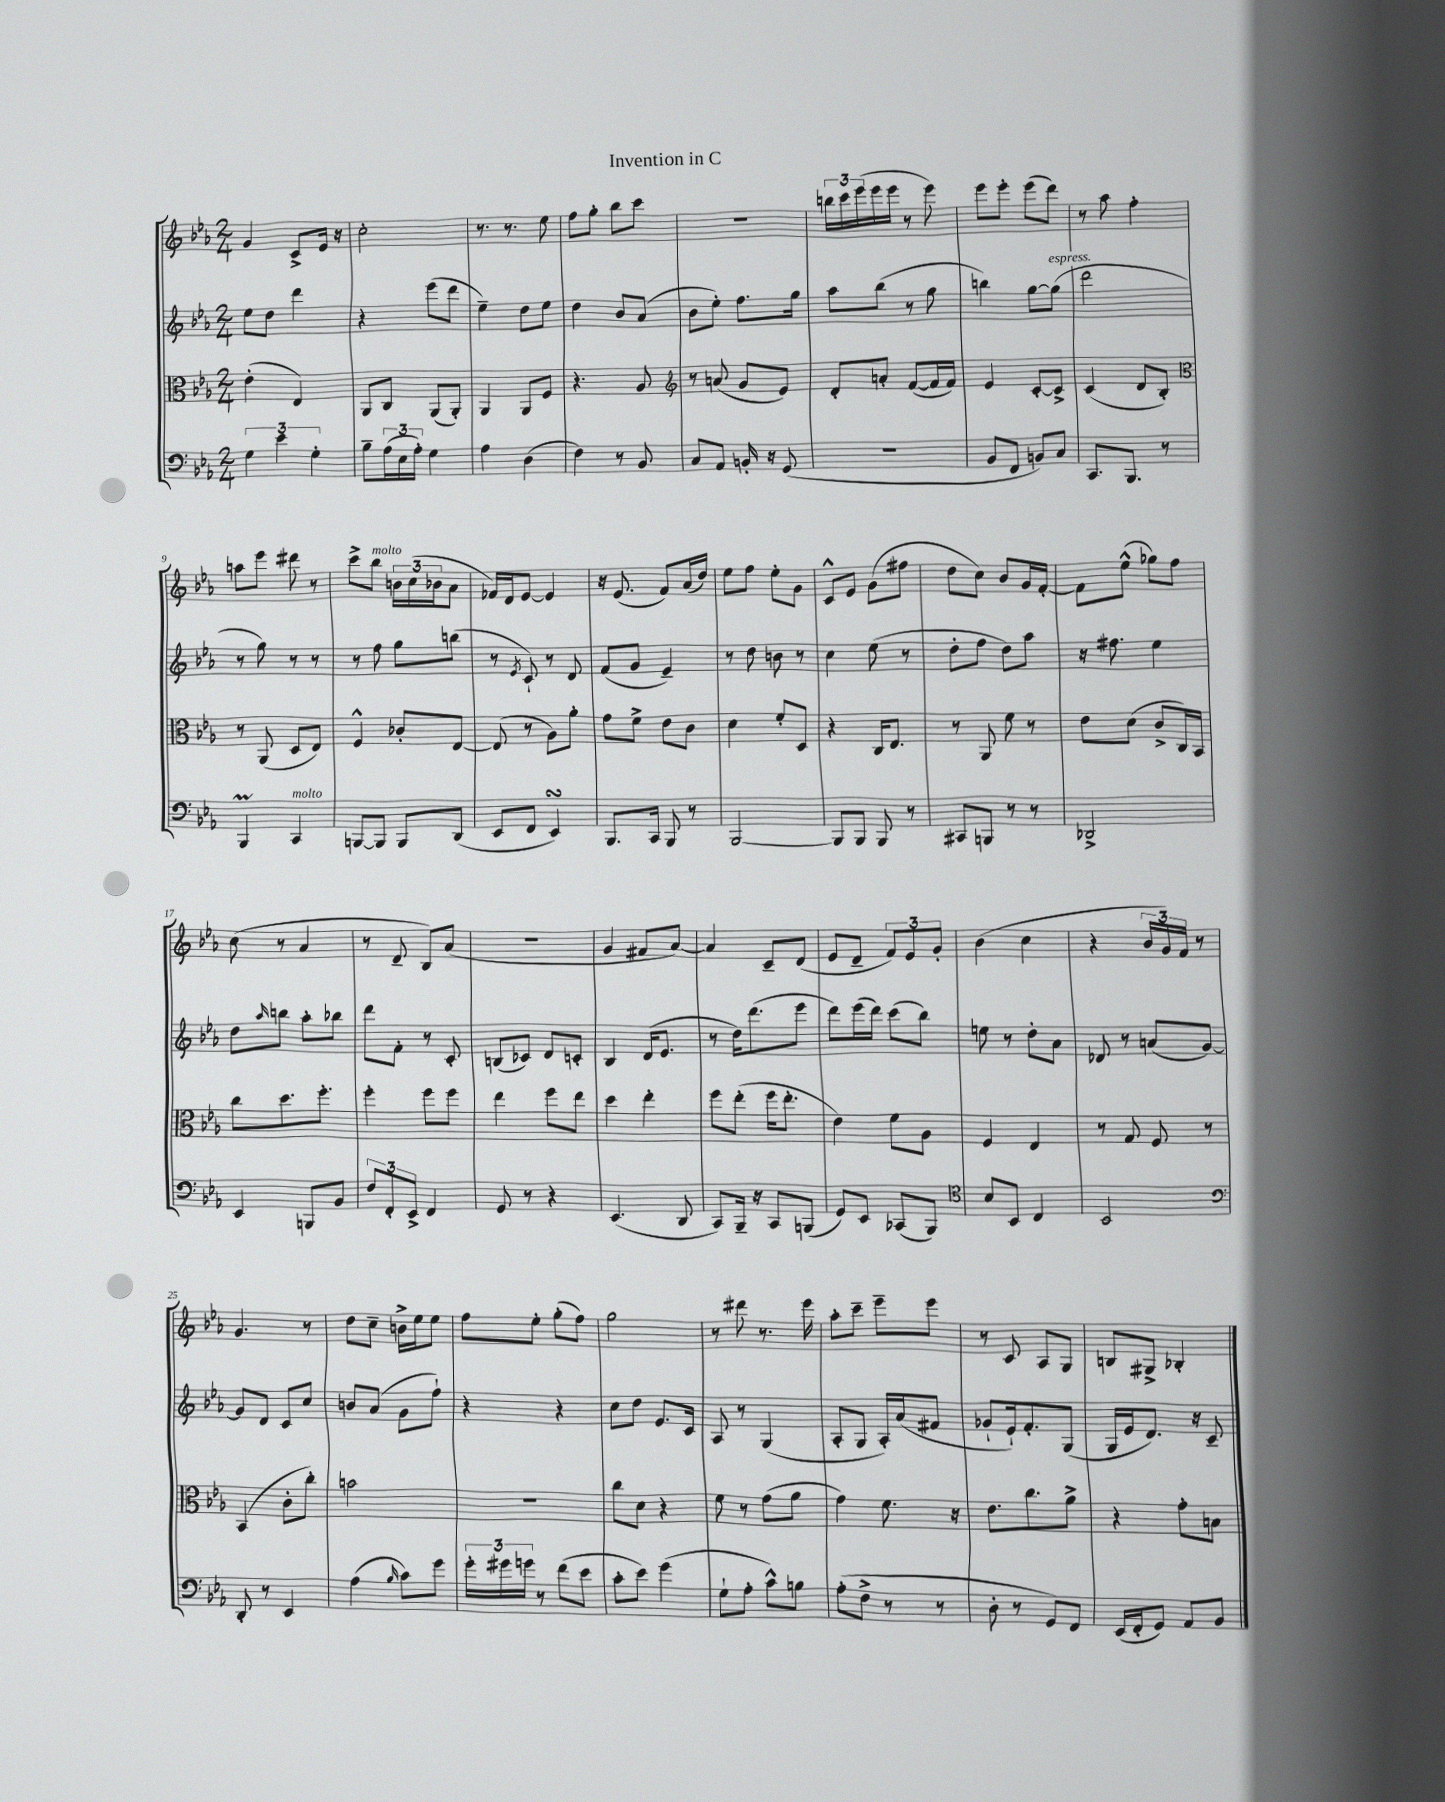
\header { title = "Invention in C" }
<<
\new StaffGroup <<
\new Staff = "s0" {
    \clef treble \key ees \major \numericTimeSignature \time 2/4
    g'4 c'8-> ees'16 r16 |
    c''2-. |
    r8. r8. ees''8 |
    f''8 g''8-. bes''8 c'''8 |
    r2 |
    \tuplet 3/2 { b''16 c'''16 ees'''16( } ees'''16 ees'''16 r8 ees'''8) |
    ees'''8 ees'''8-. ees'''8( d'''8) |
    r8 aes''8 f''4-. |
    a''8 ees'''8 dis'''8 r8 |
    c'''8-> bes''8^\markup { \italic "molto" } \tuplet 3/2 { b'16 c''16( bes'16 } aes'8 |
    fes'16) d'16 ees'8~ ees'4 |
    r16 ees'8.( f'8) aes'16( d''16) |
    ees''8 f''8 ees''8-. g'8 |
    c'8-^ ees'8 g'8( fis''8 |
    d''8 c''8) bes'8 g'16 f'16~-. |
    f'8 ees''8-^( ges''8) f''8 |
    c''8( r8 aes'4 |
    r8 d'8-- bes8) aes'8( |
    R2 |
    g'4 fis'8 aes'8~) |
    aes'4 c'8-- d'8( |
    ees'8 d'8-- \tuplet 3/2 { f'8) ees'8 g'8-. } |
    bes'4( c''4 |
    r4 \tuplet 3/2 { bes'16 g'16) f'16 } r8 |
    g'4. r8 |
    d''8 c''8-- b'16-> ees''16 ees''8 |
    f''8 ees''8-. g''8-.( f''8) |
    g''2 |
    r8 dis'''8 r8. ees'''16 |
    aes''8-. c'''8-- ees'''8-- ees'''8 |
    r8 c'8 aes8 g8 |
    b8 gis8-> bes4-. \bar "|." |
}
\new Staff = "s1" {
    \clef treble \key ees \major \numericTimeSignature \time 2/4
    ees''8 d''8 d'''4 |
    r4 ees'''8( d'''8 |
    ees''4--) d''8 ees''8 |
    d''4 bes'8 aes'8( |
    bes'8 ees''8-.) f''8. g''16 |
    aes''8 bes''8( r8 g''8 |
    b''4) g''8~ g''8^\markup { \italic "espress." }( |
    d'''2 |
    r8 g''8) r8 r8 |
    r8 f''8 g''8 b''8( |
    r8 \acciaccatura { ees'8 } c'8-!) r8 d'8 |
    f'8( g'8 ees'4--) |
    r8 d''8 b'8 r8 |
    c''4 ees''8( r8 |
    d''8-. f''8 d''8) aes''8 |
    r16 fis''8. ees''4 |
    d''8 \grace { aes''16 } b''8 aes''8-. bes''8 |
    d'''8 f'8-. r8 c'8-. |
    b8( ces'8) d'8 c'8-. |
    bes4 d'16( ees'8. |
    r8 d''16) d'''8.( ees'''8 |
    d'''8) ees'''16( d'''16) c'''8( bes''8) |
    e''8 r8 d''8-. aes'8 |
    des'8 r8 a'8( g'8~) |
    g'8 d'8 c'8 c''8 |
    b'8 aes'8( g'8 f''8-!) |
    r4 r4 |
    c''8 d''8 ees'8. c'16 |
    aes8 r8 g4( |
    aes8-. g8 aes16-.) aes'16( fis'8 |
    ges'8-! ees'16-!) f'8.-. g8( |
    g16 ees'16 d'8.) r16 c'8-- \bar "|." |
}
\new Staff = "s2" {
    \clef alto \key ees \major \numericTimeSignature \time 2/4
    ees'4-.( ees4) |
    aes,8 c8 aes,8( aes,8-.) |
    aes,4 aes,8 f8 |
    r4. aes8 |
    \clef treble r8 a'8( g'8 ees'8) |
    d'8-. a'8-. f'8~( f'16 f'16) |
    ees'4 c'8~-. c'8-> |
    c'4( d'8 bes8-.) |
    \clef alto r8 aes,8( d8 ees8) |
    f4-^ ces'8-. ees8~ |
    ees8( r8 aes8) aes'8-. |
    g'8 f'8-> ees'8 c'8 |
    d'4 f'8-. d8 |
    r4 c16 ees8. |
    r8 aes,8 f'8 r8 |
    ees'8 d'8( c'8-> c16) bes,16 |
    c''8 d''8. f''8.-. |
    f''4-. f''8 f''8 |
    ees''4 f''8 ees''8 |
    d''4 ees''4-. |
    f''8 ees''8-.( f''16 ees''8.-. |
    ees'4) f'8 aes8 |
    f4 ees4 |
    r8 g8 f8 r8 |
    bes,4( c'8-. c''8-.) |
    b'2 |
    r2 |
    c''8 d'8 r4 |
    f'8 r8 g'8( aes'8 |
    g'4) f'8. r16 |
    ees'8. c''8. aes'8-> |
    r4 g'8-. b8 \bar "|." |
}
\new Staff = "s3" {
    \clef bass \key ees \major \numericTimeSignature \time 2/4
    \tuplet 3/2 { g4 ees'4 g4-. } |
    bes8-- \tuplet 3/2 { aes16( ees16 aes16-.) } g4 |
    aes4 d4( |
    f4) r8 bes,8 |
    c8 aes,8 b,16-. r16 g,8( |
    R2 |
    bes,8 f,8 b,8) c8 |
    c,8. bes,,8. r8 |
    bes,,4\prall c,4^\markup { \italic "molto" } |
    b,,8~ b,,8 b,,8 d,8( |
    ees,8 f,8 ees,4\turn) |
    bes,,8. c,16 bes,,8 r8 |
    bes,,2~ |
    bes,,8 bes,,8 bes,,8 r8 |
    cis,8 b,,8 r8 r8 |
    des,2-> |
    ees,4 b,,8 bes,8 |
    \tuplet 3/2 { f8 f,8-. ees,8-> } f,4 |
    g,8 r8 r4 |
    ees,4.( d,8 |
    c,8) bes,,16-- r16 c,8 b,,8( |
    g,8) ees,8 ces,8( bes,,8) |
    \clef tenor bes8 bes,8 c4 |
    bes,2 |
    \clef bass d,8-. r8 ees,4 |
    aes4( \grace { bes16 } c'8) g'8 |
    \tuplet 3/2 { g'16-. gis'16 g'16 } r8 f'8( ees'8 |
    c'8-. ees'8) g'4( |
    g8-! aes8-. c'8-^) b8 |
    aes8-.( f8-> r8 r8 |
    d8-. r8 g,8) f,8 |
    ees,16( f,16-. g,8) aes,8 bes,8 \bar "|." |
}
>>
>>
